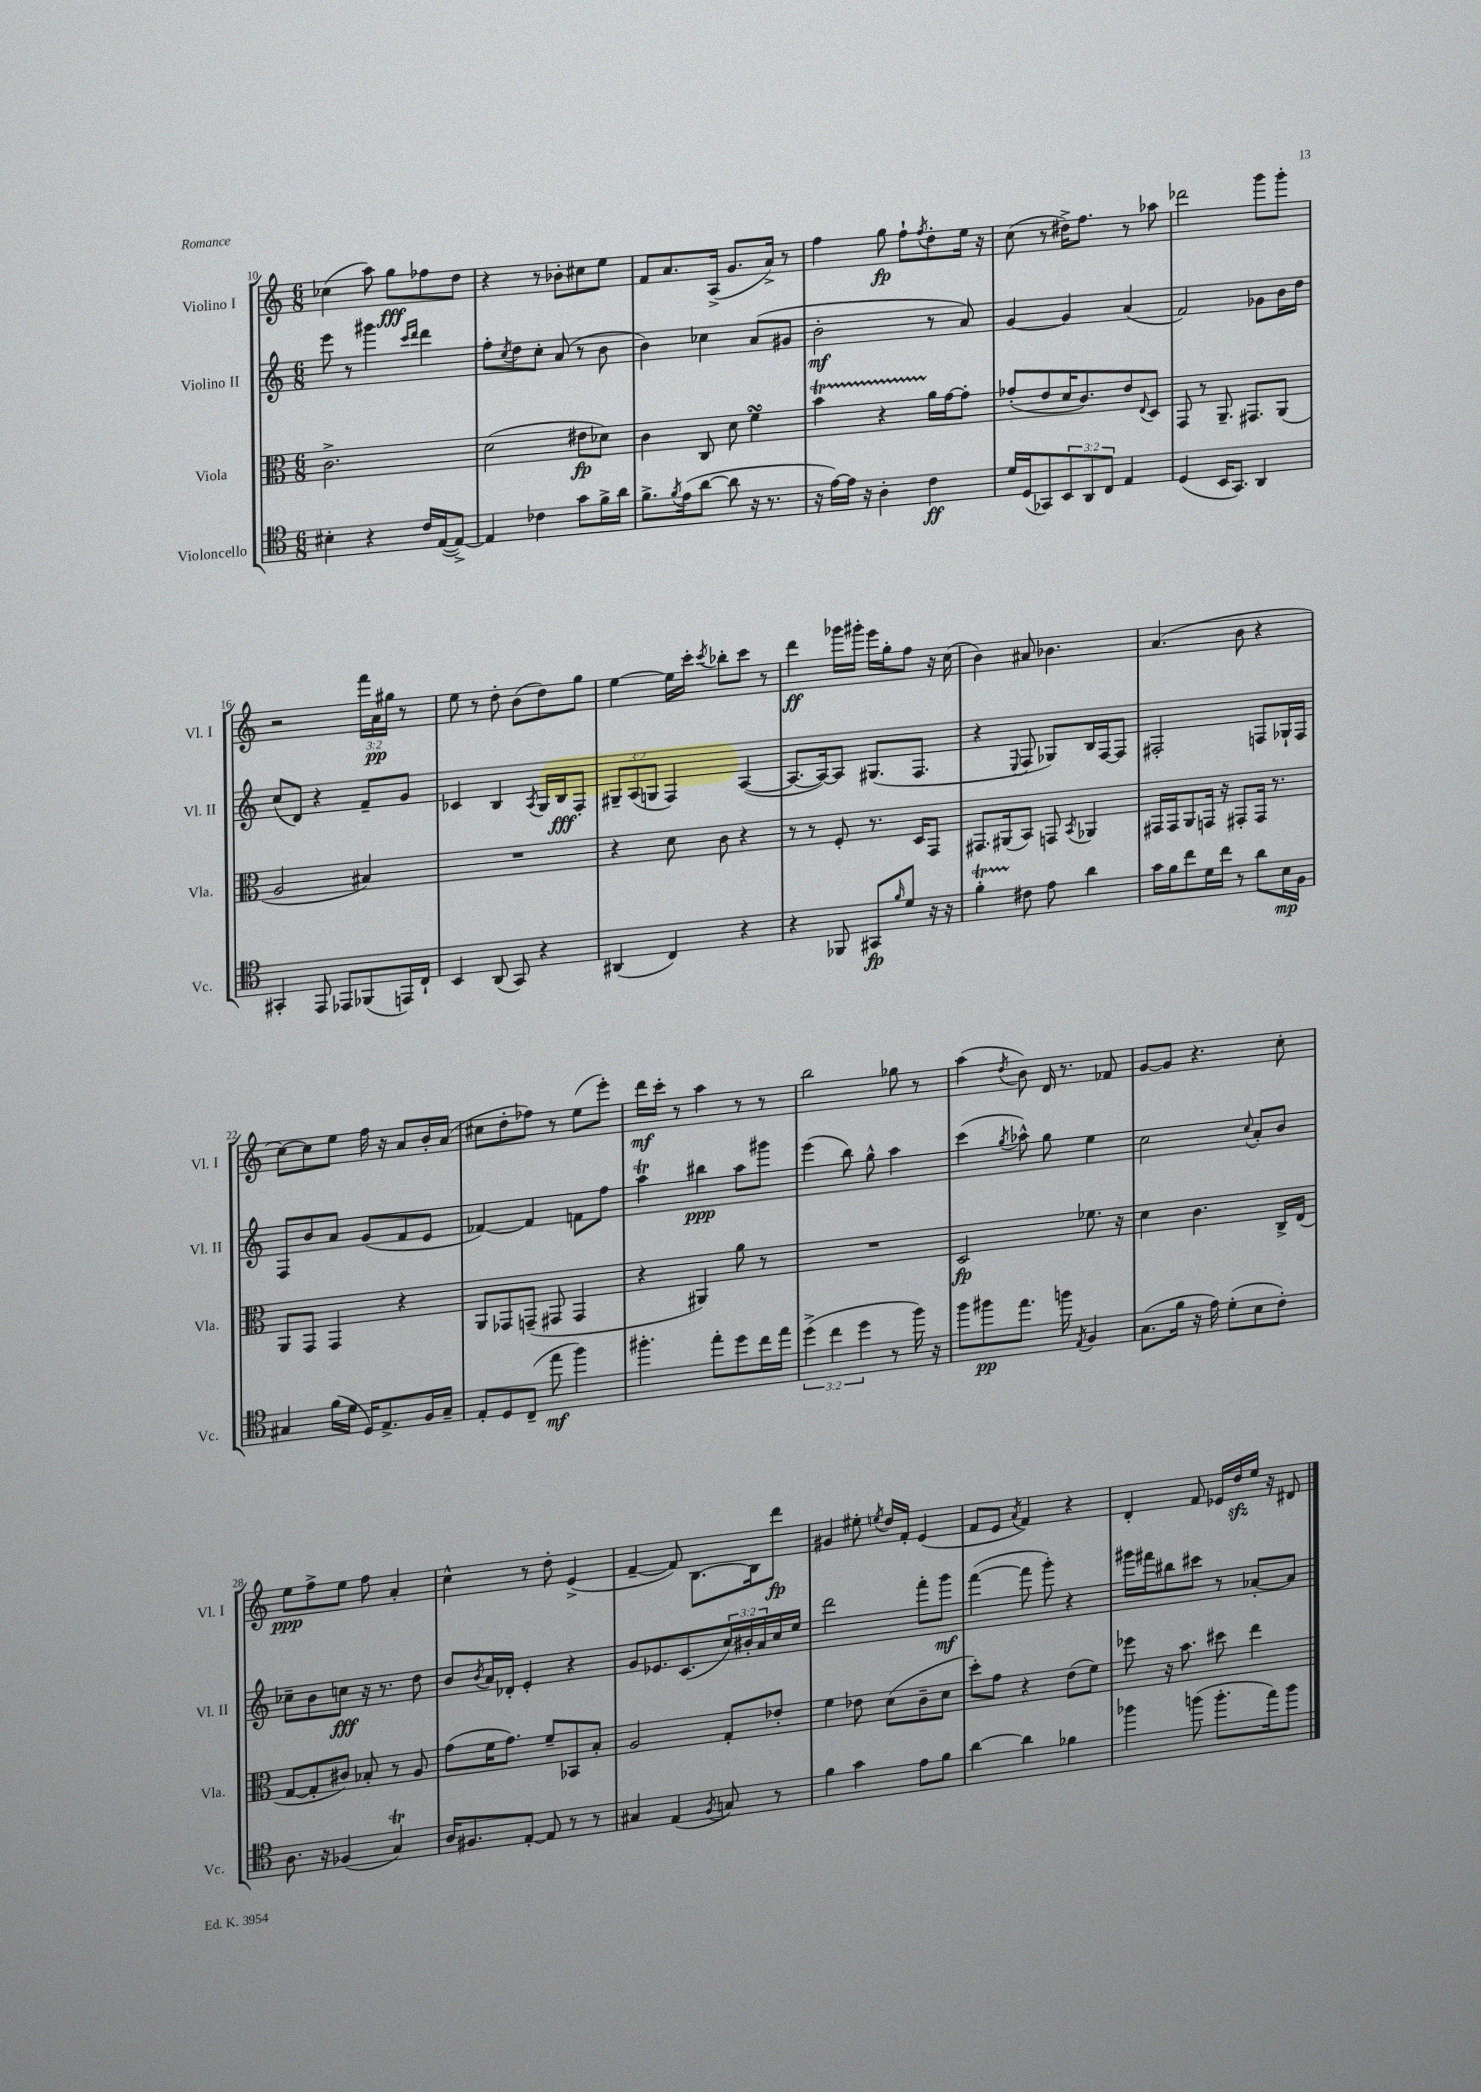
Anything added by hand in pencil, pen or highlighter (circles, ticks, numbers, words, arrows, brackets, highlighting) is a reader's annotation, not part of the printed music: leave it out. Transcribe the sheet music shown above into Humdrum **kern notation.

**kern	**kern	**kern	**kern
*staff4	*staff3	*staff2	*staff1
*clefC4	*clefC3	*clefG2	*clefG2
*k[]	*k[]	*k[]	*k[]
*M6/8	*M6/8	*M6/8	*M6/8
4B#'	2.c^	8eee	(4cc-
.	.	8r	.
4r	.	4ggg#	8aa)
.	.	.	8gg
.	.	16qqccc	.
.	.	16qqddd	.
16c	.	4ddd	8ff-
([16E	.	.	.
8E^_)	.	.	8dd
=	=	=	=
4E]	(2d	8ff'	4r
.	.	8qcc	.
.	.	8dd	.
4c-	.	8cc'	8r
.	.	(8a	8b-'
8g	8e#	8r	8cc#
16f^	8d-)	8b	8ee
16a	.	.	.
=	=	=	=
8.f^	4c	4b)	8f
.	.	.	8.a
8qf	.	.	.
(16e	.	.	.
[8a	8C	4cc-	.
.	.	.	(16A^
8a]	8d	.	8.g
16r	4f	(8a	.
8.r	.	.	16a^)
.	.	8g#	8r
=	=	=	=
16r	4b	2b'	4ff
[16e)	.	.	.
16e]	.	.	.
16r	.	.	.
4A'	4r	.	8gg
.	.	.	8ff`
.	.	.	8qff
4c	16a	8r	8dd'
.	[16g	.	.
.	8g']	8a)	16ee
.	.	.	16r
=	=	=	=
16d	(8g-'	[4g	(8cc
(16D	.	.	.
8GG-)	8e	.	8r
12BB	16d	4g]	16dd#^)
.	8.c)	.	8.ff
12AA	.	.	.
12C	.	.	.
4E	8e	(4a	8r
.	8qqE	.	.
.	8D	.	8aa-
=	=	=	=
(4D	8GG	2f)	2ddd-
.	8r	.	.
16BB	8.AA~	.	.
8.GG)	.	.	.
.	8.GG#	.	.
4AA	.	8g-	8ggg
.	(8AA	16b	8ggg'
.	.	16dd	.
=	=	=	=
4GG#'	2A	(8cc	2r
.	.	8d)	.
8EE	.	4r	.
8EE-	.	.	.
(8FF-	4B#)	8f~	24fff
.	.	.	24a
.	.	.	24gg#
16EE)	.	8g	8r
16C`	.	.	.
=	=	=	=
4BB	2.r	4c-	8ee
.	.	.	8r
(8AA	.	4B	8dd'
8GG)	.	.	(8b
.	.	8qA	.
4r	.	16G	8dd)
.	.	16B	.
.	.	8F'	8gg
=	=	=	=
(4AA#	4r	12G#~	[4ee
.	.	(12A	.
.	.	12G	.
4C)	8d	4F)	16ee]
.	.	.	16ccc'
.	.	.	8qccc
.	8c	.	8bb-'
4r	4r	([4A	8ccc
.	.	.	8r
=	=	=	=
4r	8r	8.A_	4ddd
.	8r	.	.
.	.	16A_)	.
8FF-	8F'	8A]	16ggg-
.	.	.	16ggg#'
8GG#	8.r	(8.G#	16eee
.	.	.	16gg'
16qqf	.	.	.
8d	.	.	8ff
.	16D	8.F	.
16r	8GG	.	16r
16r	.	.	(16cc
=	=	=	=
4f'	8.GG#	4r	4b)
.	(16AA#	.	.
.	.	8qqE	.
8c#	8BB)	8F	8a#
8e	8GG	8G-)	4.b-
.	8qBB	.	.
4a	4AA-	16B	.
.	.	[16F	.
.	.	8F]	.
=	=	=	=
16g	16GG#	2F#'	(4.a
16f	16GG#	.	.
8cc	8AA	.	.
16d	16GG	.	.
16cc	16r	.	.
8r	8GG#'	.	8b
8a	16GG#	8F	4r
.	8.r	.	.
16B	.	16G-`	.
16F	.	16F	.
=	=	=	=
4G#	8AA	8F	[8cc)
.	8GG	8b	8cc]
(16f	4GG	8a	8ee
16d	.	.	.
16D)	.	(8g	16ff
8.E^	.	.	16r
.	4r	8f	8a
16F	.	8e	16b'
16G#~	.	.	(16a
=	=	=	=
8E'	8AA	[4f-)	8cc#
8D	8GG-	.	8dd'
(8C~	(8GG~	4f-]	8ff-)
8ee	8GG#	.	8r
4ff)	4GG#	8f	(8ee
.	.	8ff	8eee')
=	=	=	=
4.ff#'	4r	4aa	16ddd
.	.	.	16ccc'
.	.	.	8r
.	4AA#)	4bb#	4aa
8ee'	.	.	.
8dd	8a	8aa	8r
16cc	8r	8ggg#	8r
16ee	.	.	.
=	=	=	=
(6dd^	2.r	(4eee	2bb
6cc	.	.	.
.	.	8bb)	.
6dd	.	.	.
.	.	8gg^^	.
8r	.	4aa	8gg-
16ff)	.	.	8r
16r	.	.	.
=	=	=	=
8ff	2D	(4ccc	(4aa
8ff#	.	.	.
.	.	8qgg	8qdd
8.ee	.	8aa-^^)	8b)
.	.	8gg	16d
16ff	.	.	8.r
8qE	.	.	.
4F	8.f-	4ee	.
.	.	.	8f-
.	16r	.	.
=	=	=	=
(8.G	4d	2cc	[8g
.	.	.	8g]
16f	.	.	.
16r	4.c	.	4.r
16e)	.	.	.
(8d'	.	.	.
.	.	8qqcc	.
8B	.	8a'	.
8c')	16C^	8b	8cc'
.	(16E	.	.
=	=	=	=
8.A	[8G	8cc-~	8ee
.	8G']	8b	8ff^
16r	.	.	.
(4F-	8c#)	8cc	8ee
.	8B-'	16r	8ff
.	.	8.r	.
4G)	8r	.	4a'
.	8A	8dd	.
=	=	=	=
16A	(8g	8b	4cc^^
8.F#	.	.	.
.	.	8qb	.
.	16f	16a	.
.	8.g)	16d-'	.
[8E'	.	4e'	8r
8E]	8f~	.	8dd'
8r	8BB-	4r	(4e^
8r	8B'	.	.
=	=	=	=
4G#	2A	8g	[4f~
.	.	8.e-	.
(4E	.	.	8f])
.	.	(8.c	.
.	.	.	[8.B
8qF	.	.	.
8G)	8G'	24cc)	.
.	.	24b#'	.
.	.	.	16B]
.	.	24a	.
8r	8e-'	16cc	8ddd
.	.	16ee	.
=	=	=	=
4f	4f	2ddd	4g#
4g	8e-	.	8ee#'
.	.	.	8qee
.	(8d	.	16dd
.	.	.	16f'
8e	8c~	8fff'	(4e
8f	8d	8ggg	.
=	=	=	=
[4a	8dd')	([4fff	8f
.	8g	.	8e
.	.	.	8qa
4a]	4r	8fff]	4f)
.	.	8ggg')	.
4f-	(8e	4r	4r
.	8f)	.	.
=	=	=	=
4ff-	8ff-	16ggg#	4d'
.	.	16fff#	.
.	16r	8bb#	.
.	8.b	.	.
(8ff	.	8ccc#	8f
8.ff'	8dd#	8r	16e-
.	.	.	16dd
.	4ee	[8a-'	16ee
16ee)	.	.	16r
8ff	.	8a-]	8d#
==	==	==	==
*-	*-	*-	*-
